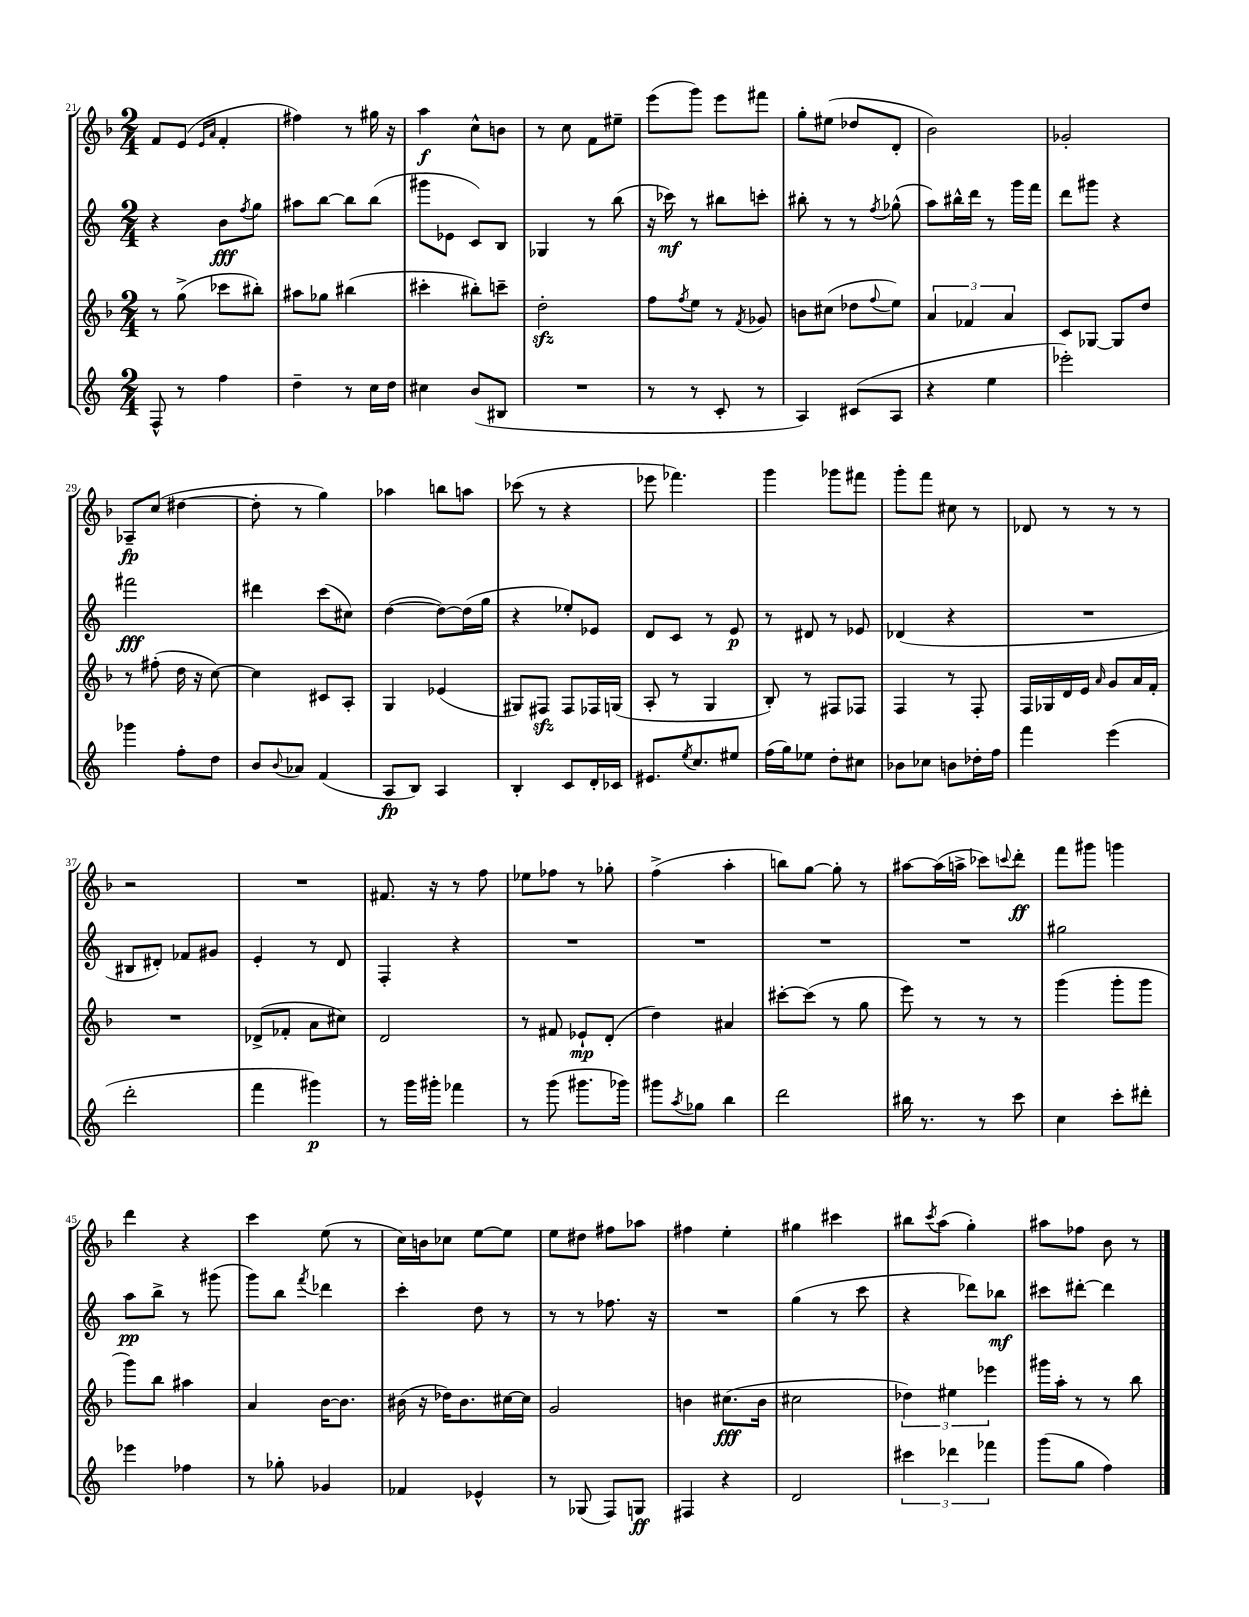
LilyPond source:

<<
\new StaffGroup <<
\new Staff = "s0" {
    \clef treble \key f \major \numericTimeSignature \time 2/4
    f'8 e'8( \grace { e'16 a'16 } f'4-. |
    fis''4) r8 gis''16 r16 |
    a''4\f c''8-^ b'8 |
    r8 c''8 f'8 eis''8-- |
    e'''8( g'''8) e'''8 fis'''8 |
    g''8-. eis''8( des''8 d'8-. |
    bes'2) |
    ges'2-. |
    aes8--\fp c''8( dis''4~ |
    dis''8-. r8 g''4) |
    aes''4 b''8 a''8 |
    ces'''8( r8 r4 |
    ees'''8 fes'''4.) |
    g'''4 ges'''8 fis'''8 |
    g'''8-. f'''8 cis''8 r8 |
    des'8 r8 r8 r8 |
    r2 |
    R2 |
    fis'8. r16 r8 f''8 |
    ees''8 fes''8 r8 ges''8-. |
    f''4->( a''4-. |
    b''8) g''8~ g''8-. r8 |
    ais''8~ ais''16( a''16-> ces'''8) \appoggiatura { c'''8 } d'''8-.\ff |
    f'''8 gis'''8 g'''4 |
    d'''4 r4 |
    c'''4 e''8( r8 |
    c''16) b'16 ces''8 e''8~ e''8 |
    e''8 dis''8 fis''8 aes''8 |
    fis''4 e''4-. |
    gis''4 cis'''4 |
    bis''8 \acciaccatura { c'''8 } a''8( g''4-.) |
    ais''8 fes''8 bes'8 r8 \bar "|." |
}
\new Staff = "s1" {
    \clef treble \key c \major \numericTimeSignature \time 2/4
    r4 b'8\fff \acciaccatura { f''8 } g''8 |
    ais''8 b''8~ b''8 b''8( |
    gis'''8 ees'8 c'8) b8 |
    ges4 r8 b''8( |
    r16 ces'''16\mf) r8 bis''8 c'''8-. |
    bis''8-. r8 r8 \acciaccatura { f''8 } ges''8-^( |
    a''8) bis''16-^ d'''16 r8 g'''16 f'''16 |
    d'''8 gis'''8 r4 |
    fis'''2\fff |
    dis'''4 c'''8( cis''8) |
    d''4~( d''8~) d''16( g''16 |
    r4 ees''8-.) ees'8 |
    d'8 c'8 r8 e'8\p |
    r8 dis'8 r8 ees'8 |
    des'4( r4 |
    R2 |
    bis8 dis'8-.) fes'8 gis'8 |
    e'4-. r8 d'8 |
    f4-. r4 |
    R2 |
    R2 |
    R2 |
    R2 |
    gis''2 |
    a''8\pp b''8-> r8 gis'''8( |
    g'''8) b''8 \acciaccatura { f'''8 } des'''4 |
    c'''4-. d''8 r8 |
    r8 r8 fes''8. r16 |
    R2 |
    g''4( r8 c'''8 |
    r4 des'''8) bes''8\mf |
    cis'''8 dis'''8~-. dis'''4 \bar "|." |
}
\new Staff = "s2" {
    \clef treble \key f \major \numericTimeSignature \time 2/4
    r8 g''8->( ces'''8 bis''8-.) |
    ais''8 ges''8 bis''4( |
    cis'''4-. bis''8-.) c'''8-- |
    d''2-.\sfz |
    f''8 \acciaccatura { f''8 } e''8 r8 \acciaccatura { f'8 } ges'8 |
    b'8 cis''8( des''8 \appoggiatura { f''8 } e''8) |
    \tuplet 3/2 { a'4 fes'4 a'4 } |
    c'8 ges8~ ges8 d''8 |
    r8 fis''8-.( d''16 r16 c''8~) |
    c''4 cis'8 a8-. |
    g4 ees'4( |
    gis8) fis8\sfz fis8 fes16 g16( |
    a8-. r8 g4 |
    bes8-.) r8 fis8 fes8 |
    f4 r8 f8-. |
    f16 ges16 d'16 e'16 \grace { a'16 } g'8 a'16 f'16-. |
    R2 |
    des'8->( fes'8-. a'8 cis''8) |
    d'2 |
    r8 fis'8 ees'8-!\mp d'8-.( |
    d''4) ais'4 |
    cis'''8~-. cis'''8( r8 g''8 |
    e'''8) r8 r8 r8 |
    g'''4( g'''8-. g'''8 |
    g'''8) bes''8 ais''4 |
    a'4 bes'16~ bes'8. |
    bis'16( r16 des''16) bis'8. cis''16~ cis''16 |
    g'2 |
    b'4 cis''8.\fff( b'16 |
    cis''2 |
    \tuplet 3/2 { des''4) eis''4 ees'''4 } |
    gis'''16 a''16-. r8 r8 bes''8 \bar "|." |
}
\new Staff = "s3" {
    \clef treble \key c \major \numericTimeSignature \time 2/4
    f8-^ r8 f''4 |
    d''4-- r8 c''16 d''16 |
    cis''4 b'8( bis8 |
    R2 |
    r8 r8 c'8-. r8 |
    a4) cis'8( a8 |
    r4 e''4 |
    ees'''2-.) |
    ges'''4 f''8-. d''8 |
    b'8 \appoggiatura { b'8 } aes'8 f'4( |
    a8\fp b8) a4 |
    b4-. c'8 d'16-. ces'16 |
    eis'8. \acciaccatura { e''8 } c''8. eis''8 |
    f''16( g''16) ees''8 d''8-. cis''8 |
    bes'8 ces''8 b'8 des''16-. f''16 |
    f'''4 e'''4( |
    d'''2-. |
    f'''4 gis'''4\p) |
    r8 g'''16 gis'''16-. fes'''4 |
    r8 g'''8( gis'''8. ges'''16) |
    gis'''8 \acciaccatura { a''8 } ges''8 b''4 |
    d'''2 |
    bis''16 r8. r8 c'''8 |
    c''4 c'''8-. dis'''8-. |
    ees'''4 fes''4 |
    r8 ges''8-. ges'4 |
    fes'4 ees'4-^ |
    r8 ges8( f8) g8\ff |
    fis4 r4 |
    d'2 |
    \tuplet 3/2 { cis'''4 des'''4 fes'''4 } |
    g'''8( g''8 f''4) \bar "|." |
}
>>
>>
\layout { \context { \Score currentBarNumber = #21 } }
